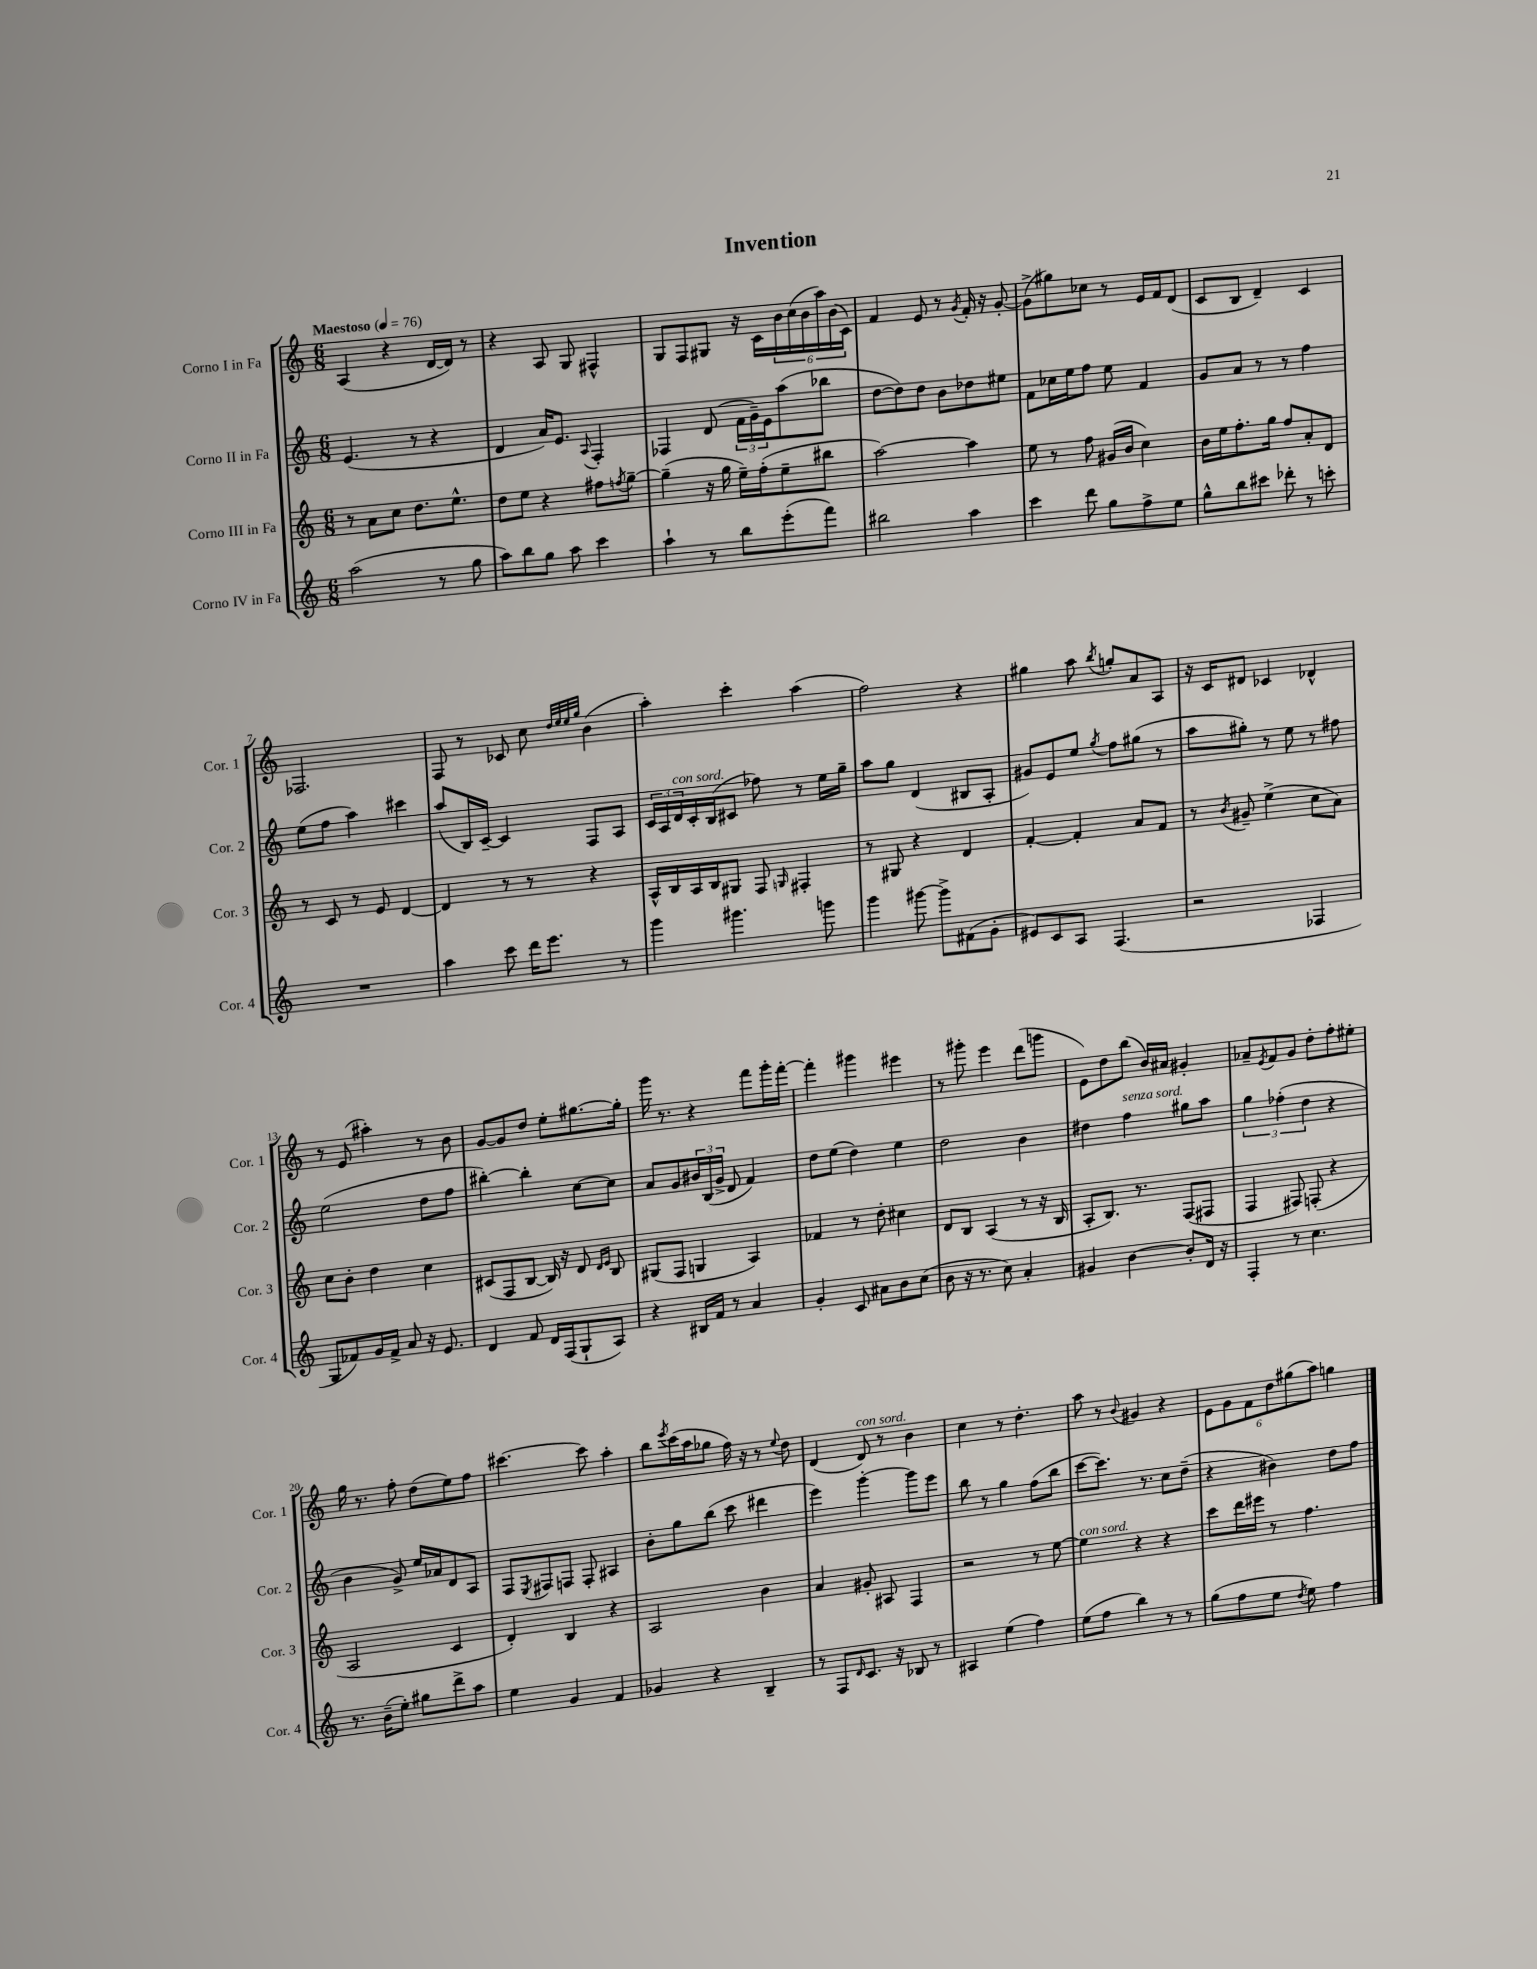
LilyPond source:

\header { title = "Invention" }
<<
\new StaffGroup <<
\new Staff = "s0" \with { instrumentName = "Corno I in Fa" shortInstrumentName = "Cor. 1" } {
    \clef treble \key c \major \numericTimeSignature \time 6/8 \tempo "Maestoso" 4 = 76
    a4( r4 d'16~ d'16) r8 |
    r4 a8 g8 fis4-^ |
    g8 f8 gis8 r16 c'16 \tuplet 6/4 { b'16 c''16( b'16 a''16) b'16( c'16) } |
    f'4 e'8 r8 \acciaccatura { g'8 } f'16-. r16 g'8~-. |
    g'8->( gis''8) ces''8 r8 e'16 f'16 d'8( |
    c'8 b8 d'4--) c'4 |
    fes2. |
    f8 r8 ces'8 c''8 \grace { d''32 e''32 e''32 g''32 } b'4( |
    a''4-.) c'''4-. a''4( |
    f''2) r4 |
    gis''4 a''8 \acciaccatura { b''8 } g''8-. a'8 a8 |
    r16 c'16 dis'8 ces'4 des'4-^ |
    r8 e'8( ais''4-.) r8 b'8 |
    g'8~ g'8 d''8 e''8-. gis''8.~ gis''16-. |
    g'''16 r8. r4 f'''8 g'''16-. f'''16~-. |
    f'''4-. gis'''4 eis'''4 |
    r8 gis'''8-. e'''4 d'''8( g'''8 |
    e'8) d''8 b''8( b'16) ais'16 gis'4-. |
    aes'8-- \acciaccatura { e'8 } f'8 g'8 d''8-. f''8-. eis''8-. |
    g''16 r8. f''8-. d''8( e''8) f''8 |
    cis'''4.~ cis'''8 a''4-. |
    b''8 \acciaccatura { e'''8 } c'''16( a''16 ges''8 f''16) r16 r8 \appoggiatura { e''8 } d''8 |
    d'4( d'8^\markup { \italic "con sord." }) r8 b'4 |
    c''4 r8 d''4.-. |
    a''8 r8 \appoggiatura { b'8 } gis'4 r4 |
    \tuplet 6/4 { e'8 g'8 f'8 d''8 gis''8( a''8) } g''4 \bar "|." |
}
\new Staff = "s1" \with { instrumentName = "Corno II in Fa" shortInstrumentName = "Cor. 2" } {
    \clef treble \key c \major \numericTimeSignature \time 6/8
    e'4.( r8 r4 |
    d'4 a'16) e'8. \appoggiatura { a8 } f4-. |
    fes4 d'8( \tuplet 3/2 { f'16 g'16--) e'16 } a''8( bes''8 |
    d''8~ d''8) d''8 b'8 des''8 eis''8 |
    f'8 ces''16 e''16 f''8 e''8 f'4 |
    g'8 a'8 r8 r8 f''4 |
    e''8( f''8 a''4) cis'''4 |
    a''8( b16) c'16~-- c'4 f8 a8 |
    \tuplet 3/2 { c'16 a16 d'16^\markup { \italic "con sord." } } c'16-. b16( cis'8 fes''8) r8 e''16 g''16-- |
    a''8 g''8 d'4( bis8 a8-. |
    gis'8) e'8 e''8 \acciaccatura { g''8 } f''8 gis''8( r8 |
    a''8 gis''8-.) r8 e''8 r8 fis''8 |
    e''2( d''8 f''8 |
    bis''4~-.) bis''4-. c''8~ c''8 |
    a'8 g'8 \tuplet 3/2 { bis'16 b16( g'16-> } d'8 f'4) |
    d''8 e''8( d''4) e''4 |
    d''2 b'4 |
    dis''4 f''4^\markup { \italic "senza sord." } gis''8 a''8 |
    \tuplet 3/2 { g''4 fes''4-.( d''4 } r4 |
    b'4 g'8->) e''16 aes'16 d'8 a8 |
    f8 \acciaccatura { e8 } fis8 f8 f8-. ais4 |
    b'8-. g''8 b''8( c'''8 dis'''4 |
    e'''4) g'''4~-. g'''8 e'''8 |
    b''8 r8 g''4 f''8( b''8 |
    c'''8~ c'''8.) r8. c''8 d''8--( |
    r4 bis'4) d''8 f''8 \bar "|." |
}
\new Staff = "s2" \with { instrumentName = "Corno III in Fa" shortInstrumentName = "Cor. 3" } {
    \clef treble \key c \major \numericTimeSignature \time 6/8
    r8 a'8 c''8 d''8. e''8.-^ |
    d''8 e''8 r4 fis''8 \acciaccatura { f''8 } g''8~-- |
    g''4--( r16 g''16 e''16--) f''16-.( e''8-- bis''8 |
    a''2~) a''4 |
    e''8 r8 f''8 gis'16( b'16 c''4) |
    b'16 e''16 f''8.-. g''16 f''8 a'8-. d'8 |
    r8 c'8 r8 e'8 d'4~ |
    d'4 r8 r8 r4 |
    a16-^ b16 a16 b16 gis8 f8 \grace { g16 } fis4-. |
    r8 gis8 r4 d'4 |
    f'4~-. f'4-. a'8 f'8 |
    r8 \acciaccatura { b'8 } gis'8-- e''4->( c''8 a'8) |
    c''8 b'8-. d''4 c''4 |
    cis'8( f8 b8~ b16) r16 d'8 \grace { d'16 e'16 } b8 |
    gis8( f8 g4 a4) |
    fes'4 r8 d''8-. cis''4 |
    d'8 b8 a4( r8 r16 b16 |
    a8-. b8.) r8. f8( fis8 |
    f4 fis8) f8-.( r4 |
    a2 c'4 |
    d'4-.) b4 r4 |
    a2 b'4 |
    a'4 gis'8-. ais8 f4 |
    r2 r8 e''8~ |
    e''4^\markup { \italic "con sord." } r4 r4 |
    c'''8 d'''16 eis'''16 r8 f''4. \bar "|." |
}
\new Staff = "s3" \with { instrumentName = "Corno IV in Fa" shortInstrumentName = "Cor. 4" } {
    \clef treble \key c \major \numericTimeSignature \time 6/8
    a''2( r8 g''8 |
    a''8) b''8 g''8 a''8 c'''4 |
    a''4-! r8 b''8 e'''8-.( f'''8) |
    bis''2 a''4 |
    c'''4 d'''8 g''8 f''8-> e''8 |
    g''8-^ b''8 cis'''8 des'''8-. r8 c'''8-. |
    R2. |
    a''4 c'''8 d'''16 e'''8. r8 |
    g'''4 gis'''4. g'''8 |
    g'''4 gis'''8~ gis'''8-> fis'8( g'8-. |
    eis'8) c'8 a8 f4.( |
    r2 fes4 |
    g8 fes'8) g'16 fes'16-> a'8 r16 e'8. |
    d'4 f'8 d'16 f16( g8-! a8) |
    r4 bis16 f'16 r8 a'4 |
    g'4-. c'8 ais'8 b'8 c''8( |
    b'8 r16 r8. c''8) a'4-. |
    gis'4 b'4~ b'8-. d'16 r16 |
    f4-. r8 c''4. |
    r8. b'16--( e''8-.) gis''8 d'''8-> a''8 |
    e''4 g'4 f'4 |
    ges'4 r4 b4-- |
    r8 f8 \grace { d'16 } c'8. r16 bes8 r8 |
    ais4 e''4( f''4) |
    e''8( f''8 b''4) r8 r8 |
    g''8( f''8 e''8 \acciaccatura { d''8 } e''8) f''4 \bar "|." |
}
>>
>>
